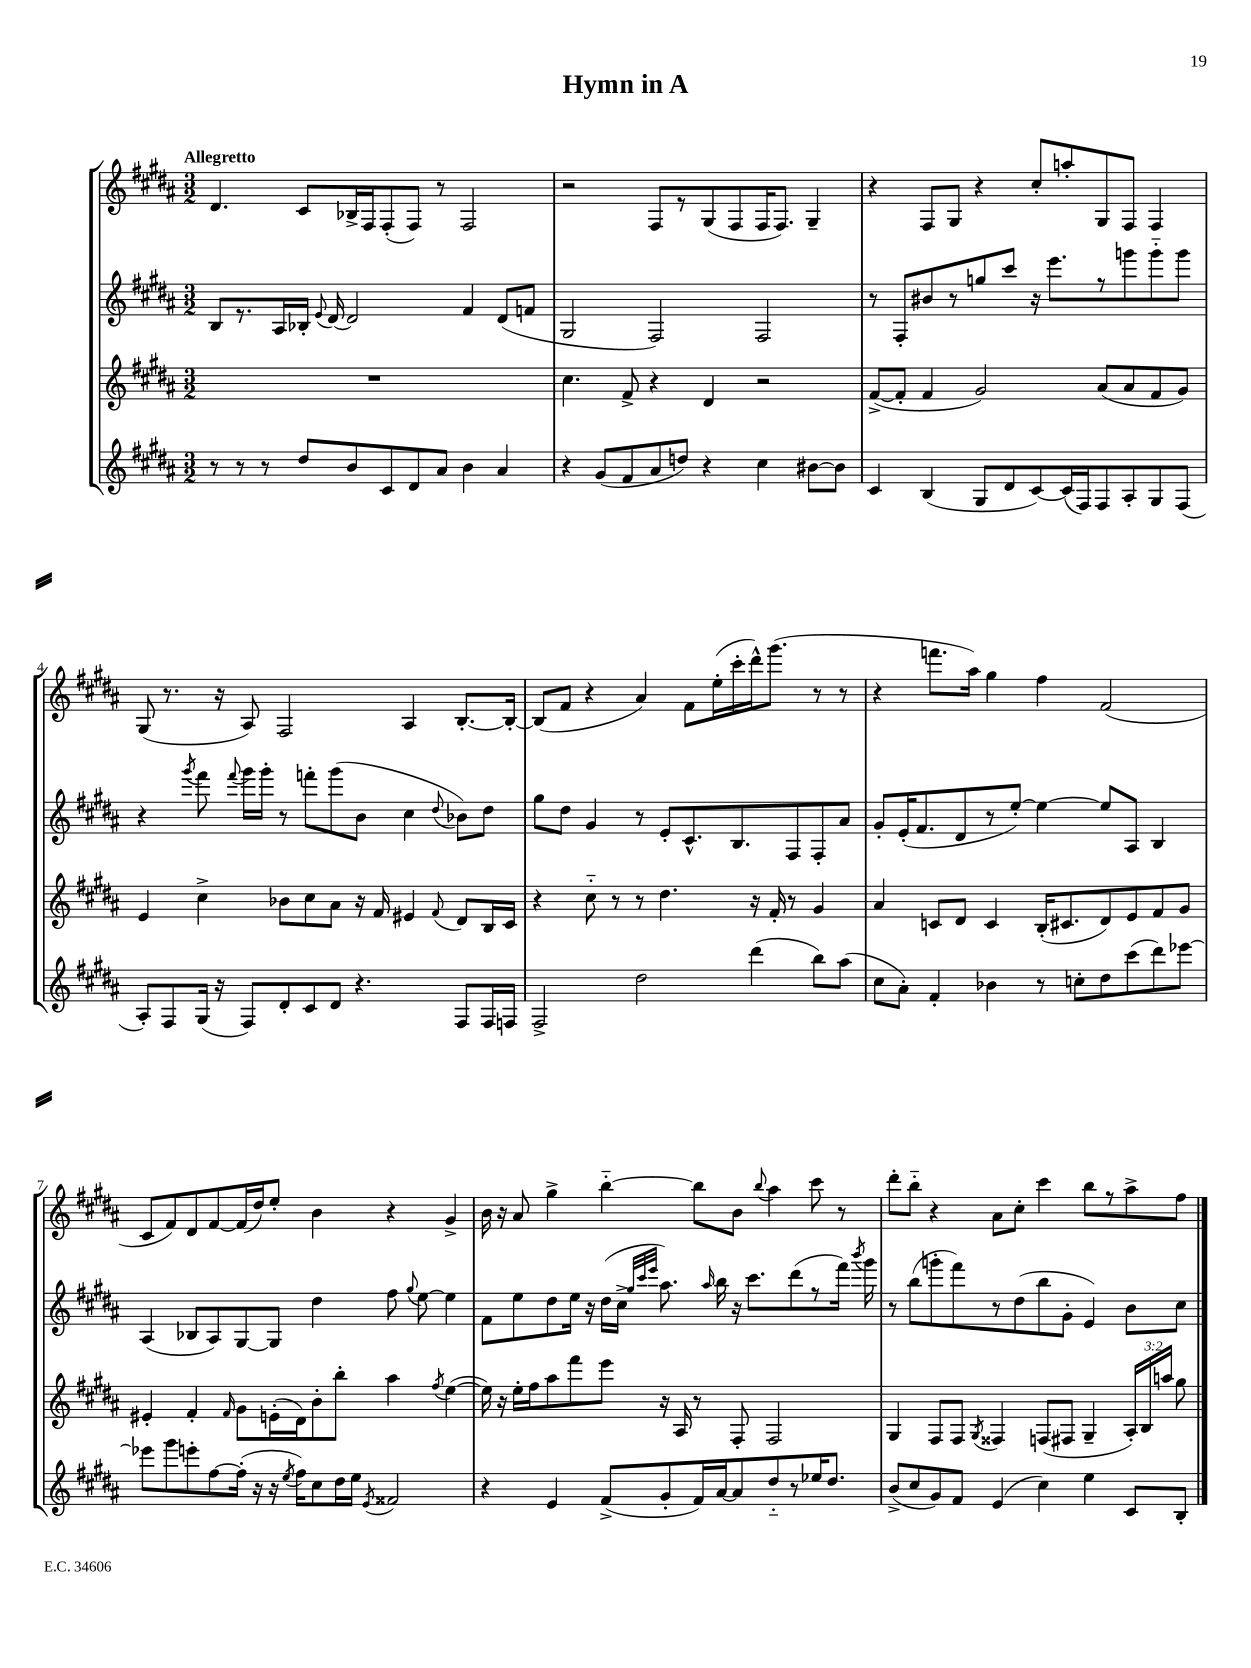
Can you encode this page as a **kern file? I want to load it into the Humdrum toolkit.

**kern	**kern	**kern	**kern
*part4	*part3	*part2	*part1
*staff4	*staff3	*staff2	*staff1
*clefG2	*clefG2	*clefG2	*clefG2
*k[f#c#g#d#a#]	*k[f#c#g#d#a#]	*k[f#c#g#d#a#]	*k[f#c#g#d#a#]
*M3/2	*M3/2	*M3/2	*M3/2
=1	=1	=1	=1
!	!	!	!LO:TX:a:B:t=Allegretto
8r	1.r	8B/L	4.d#/
8r	.	8.r	.
8r	.	.	.
.	.	16A#/L	.
8dd#/L	.	16B-X'/JJ	8c#/L
.	.	8qqe/	.
.	.	[16d#/	.
8b/	.	2d#/]	16B-X^/L
.	.	.	16F#/J
8c#/	.	.	(8F#'/
8d#/	.	.	8F#/J)
8a#/J	.	.	8r
4b\	.	4f#/	2F#/
4a#/	.	(8d#/L	.
.	.	8fn/J	.
=2	=2	=2	=2
4r	4.cc#\	2G#/	2r
(8g#/L	.	.	.
8f#/	8f#^/	.	.
8a#/	4r	2F#/)	8F#/L
8ddn/J)	.	.	8r
4r	4d#/	.	(8G#/
.	.	.	8F#/
4cc#\	2r	2F#/	16F#/K
.	.	.	8.F#/J)
[8b#X\L	.	.	4G#~/
8b#\J]	.	.	.
=3	=3	=3	=3
4c#/	([8f#^/L	8r	4r
.	8f#'/J]	8F#'/L	.
(4B/	4f#/	8b#X/	8F#/L
.	.	8r	8G#/J
8G#/L	2g#/)	8ggn/	4r
8d#/	.	8ccc#/J	.
[8c#/)	.	16r	8cc#'/L
.	.	8.eee\L	.
(16c#/L]	.	.	8aan'/
16F#/J)	.	.	.
8F#/	(8a#/L	8r	8G#/
8A#'/	8a#/	8gggn\	8F#/J
8G#/	8f#/	8ggg\	4F#/
(8F#/J	8g#/J)	8ggg\J	.
!!LO:LB:g=z
=4	=4	=4	=4
8A#'/L)	4e/	4r	(8G#/
8F#/	.	.	8.r
.	.	8qggg#/	.
(16G#/Jk	4cc#^\	8fff#\	.
16r	.	.	16r
.	.	8qqfff#/	.
8F#/L)	.	16ggg#\LL	8A#/)
.	.	16ggg#'\JJ	.
8d#'/	8b-X\L	8r	2F#/
8c#/	8cc#\	8fffn'\L	.
8d#/J	8a#\J	(8ggg#\	.
4.r	16r	8b\J	.
.	16f#/	.	.
.	4e#X/	4cc#\	4A#/
.	8qqf#/	8qqdd#/	.
8F#/L	8d#/L	8b-X\L)	[8.B'/L
16F#/L	16B/L	8dd#\J	.
16Fn/JJ	16c#/JJ	.	16B'/Jk_
=5	=5	=5	=5
2F#^/	4r	8gg#\L	(8B/L]
.	.	8dd#\J	8f#/J
.	8cc#\	4g#/	4r
.	8r	.	.
2dd#\	8r	8r	4a#/)
.	4.dd#\	8e'/L	.
.	.	8.c#^^/	8f#\L
.	.	.	(16ee'\L
.	.	8.B/	16ccc#'\
(4ddd#\	16r	.	16ddd#^^\J)
.	16f#'/	.	(8.ggg#\J
.	8r	8F#/	.
8bb\L)	4g#/	8F#'/	8r
(8aa#\J	.	8a#/J	8r
=6	=6	=6	=6
8cc#\L	4a#/	8g#'/L	4r
8a#'\J)	.	(16e'/K	.
.	.	8.f#/	.
4f#'/	8cn/L	.	8.fffn\L
.	8d#/J	8d#/	.
.	.	.	16aa#\Jk)
4b-X\	4c/	8r	4gg#\
.	.	[8ee'/J)	.
8r	(16B'/KL	4ee\_	4ff#\
.	8.c#X/	.	.
8ccn'\L	.	.	.
8dd#\	8d#/)	8ee/L]	(2f#/
(8ccc#\	8e/	8A#/J	.
8ddd#\)	8f#/	4B/	.
[8eee-X\J	8g#/J	.	.
!!LO:LB:g=z
=7	=7	=7	=7
8eee-X\L]	4e#X'/	(4A#/	8c#/L
8ggg#\	.	.	8f#/)
8eeen'\	4f#'/	8B-X/L	8d#/
[8ff#\	.	8A#/)	[8f#/
.	16qqf#/	.	.
(16ff#'\Jk]	8g#\L	[8G#/	(16f#/L]
16r	.	.	16dd#/J)
16r	(16en'\L	8G#/J]	8ee'/J
8qee/	.	.	.
16ff#\KL)	16d#\J)	.	.
8cc#\	8b'\	4dd#\	4b\
16dd#\L	8bb'\J	.	.
16ee\JJ	.	.	.
8qe/	.	.	.
2f##X/	4aa#\	8ff#\	4r
.	.	8qqgg#/	.
.	.	[8ee\	.
.	8qff#/	.	.
.	([4ee\	4ee\]	4g#^/
=8	=8	=8	=8
4r	16ee\])	8f#\L	16b\
.	16r	.	16r
.	16ee'\LL	8ee\	8a#/
.	16ff#\J	.	.
4e/	8aa#\	8dd#\	4gg#^\
.	8fff#\	16ee\Jk	.
.	.	16r	.
(8f#^/L	8eee\J	(16dd#\LL	[4bb\
.	.	16cc#^\JJ	.
.	.	32qqgg#/LLL	.
.	.	32qqccc#/	.
.	.	32qqeee/JJJ	.
8g#'/	16r	8.aa#\)	.
.	16A#/	.	.
16f#/L)	8r	.	8bb\L]
.	.	16qqaa#/	.
[16a#/J	.	16bb\	.
8a#/]	8F#'/	16r	8b\J
.	.	8.ccc#\L	.
.	.	.	8qqbb/
8dd#/	2F#/	.	4aa#\
8r	.	(8ddd#\	.
16ee-X/K	.	8r	8ccc#\
8.dd#/J	.	.	.
.	.	16fff#\Jk)	8r
.	.	8qbbb/	.
.	.	16ggg#\	.
=9	=9	=9	=9
(8b^/L	4G#/	8r	8ddd#'\L
8cc#/	.	(8bb\L	8bb\J
8g#/)	8F#/L	8gggn'\	4r
8f#/J	8F#/J	8fff#\)	.
.	8qG#/	.	.
(4e/	4F##X/	8r	8a#\L
.	.	(8dd#\	8cc#'\J
4cc#\)	(8Fn/L	8bb\	4ccc#\
.	8F#X/J	8g#'\J	.
4ee\	4G#~/	4e/)	8bb\L
.	.	.	8r
8c#/L	24A#'/LL)	8b\L	8aa#^\
.	24B/	.	.
.	24aan/JJ	.	.
8B'/J	8gg#\	8cc#\J	8ff#\J
==	==	==	==
*-	*-	*-	*-
